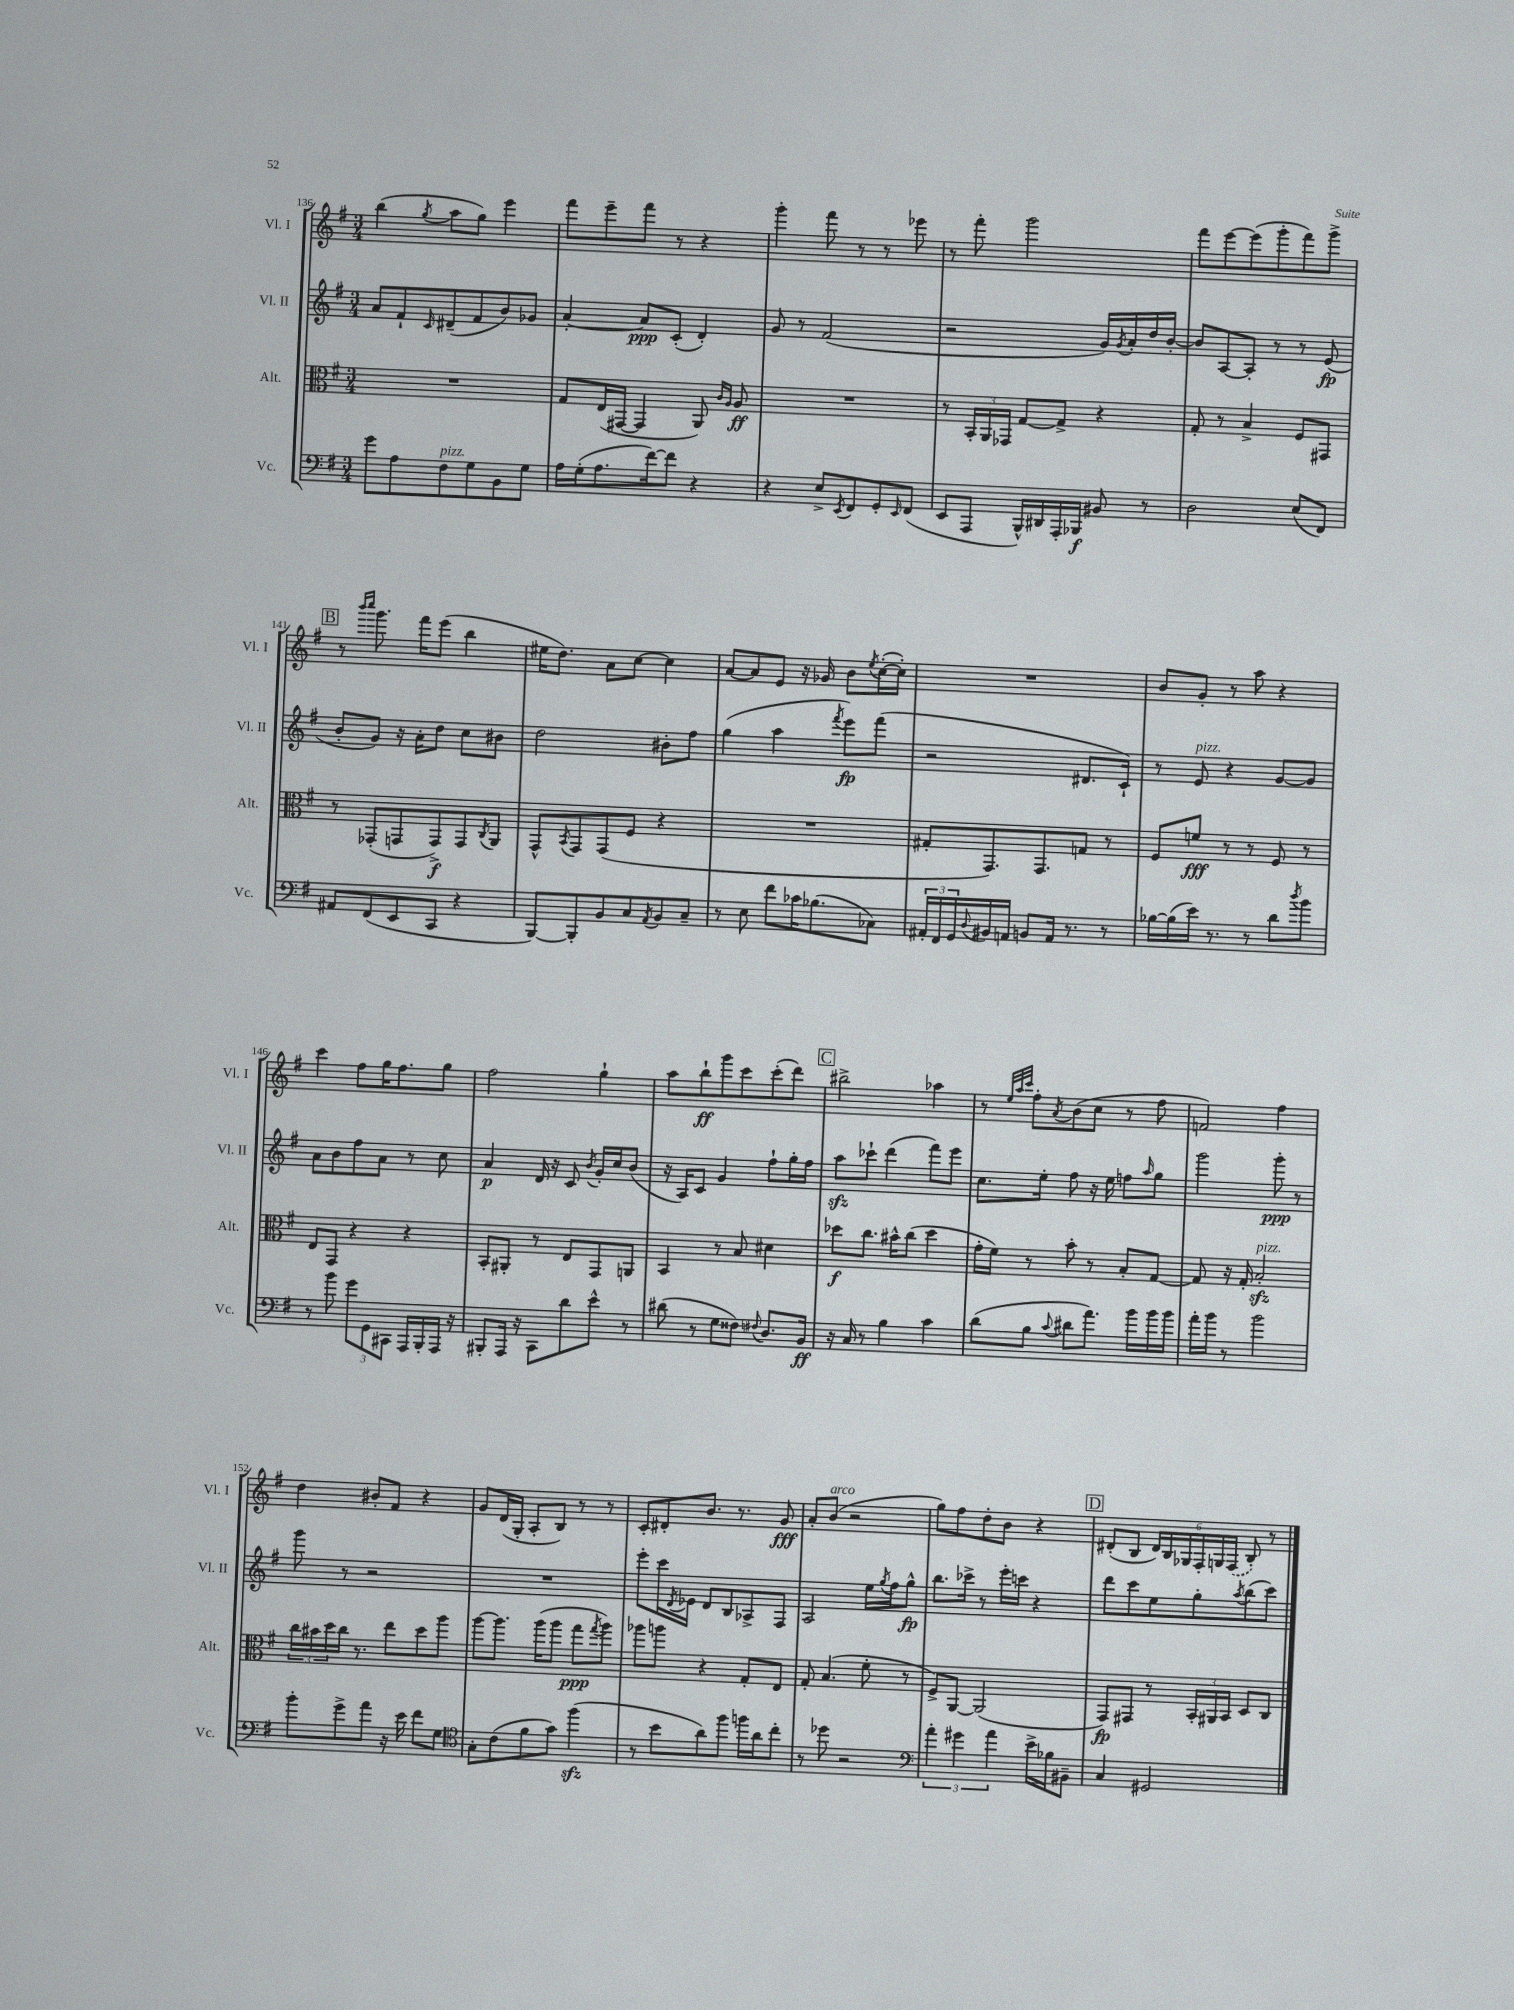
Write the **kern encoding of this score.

**kern	**dynam	**kern	**dynam	**kern	**dynam	**kern	**dynam
*part4	*part4	*part3	*part3	*part2	*part2	*part1	*part1
*staff4	*staff4	*staff3	*staff3	*staff2	*staff2	*staff1	*staff1
*I"Vc.	*	*I"Alt.	*	*I"Vl. II	*	*I"Vl. I	*
*I'Vc.	*	*I'Alt.	*	*I'Vl. II	*	*I'Vl. I	*
*clefF4	*	*clefC3	*	*clefG2	*	*clefG2	*
*k[f#]	*	*k[f#]	*	*k[f#]	*	*k[f#]	*
*M3/4	*	*M3/4	*	*M3/4	*	*M3/4	*
=136	=136	=136	=136	=136	=136	=136	=136
8g\L	.	2.r	.	8a/L	.	(4bb\	.
8A\	.	.	.	8f#`/	.	.	.
.	.	.	.	16qqc/	.	8qgg/	.
!LO:TX:a:i:t=pizz.	!	!	!	!	!	!	!
8F#\	.	.	.	(8d#X~/	.	8aa\L	.
8G\	.	.	.	8f#/	.	8gg\J)	.
8BB\	.	.	.	8b/)	.	4eee\	.
8G\J	.	.	.	8g-X/J	.	.	.
=137	=137	=137	=137	=137	=137	=137	=137
16A\LL	.	8G/L	.	[4a'/	.	8fff#\L	.
(16G'\J	.	.	.	.	.	.	.
8.A\	.	(16E/L	.	.	.	8eee~\	.
.	.	[16GG#X/JJ	.	.	.	.	.
.	.	4GG#/]	.	8a/L]	ppp	8fff#\J	.
[16f#\k)	.	.	.	.	.	.	.
8f#\J]	.	.	.	(8c'/J	.	8r	.
4r	.	8AA/)	.	4d'/)	.	4r	.
.	.	16qqc/LL	.	.	.	.	.
.	.	16qqA/JJ	.	.	.	.	.
.	.	8A/	ff	.	.	.	.
=138	=138	=138	=138	=138	=138	=138	=138
4r	.	2.r	.	8g/	.	4ggg'\	.
.	.	.	.	8r	.	.	.
8E^/L	.	.	.	(2f#/	.	8fff#\	.
8qEE/	.	.	.	.	.	.	.
8FF#/	.	.	.	.	.	8r	.
8GG'/	.	.	.	.	.	8r	.
16qqEE/	.	.	.	.	.	.	.
(8FF#/J	.	.	.	.	.	8eee-X\	.
=139	=139	=139	=139	=139	=139	=139	=139
8EE/L	.	8r	.	2r	.	8r	.
8AAA/J	.	24BB'/LL	.	.	.	8fff#'\	.
.	.	24AA/	.	.	.	.	.
.	.	24GG-X/JJ	.	.	.	.	.
16BBB^^/LL)	.	[8G/L	.	.	.	2ggg\	.
16DD#X/	.	.	.	.	.	.	.
16AAA'/	.	8G^/J]	.	.	.	.	.
16BBB-X/JJ	f	.	.	.	.	.	.
8BB#X/	.	4r	.	16g/LL)	.	.	.
.	.	.	.	8qg/	.	.	.
.	.	.	.	16a'/	.	.	.
8r	.	.	.	16dd/	.	.	.
.	.	.	.	[16b'/JJ	.	.	.
=140	=140	=140	=140	=140	=140	=140	=140
2D\	.	8G'/	.	8b/L]	.	8fff#\L	.
.	.	8r	.	[8A/	.	[8eee\	.
.	.	4B^/	.	8A'/J]	.	(8eee\]	.
.	.	.	.	8r	.	8ggg'\	.
(8E/L	.	8F#/L	.	8r	.	8fff#\)	.
8FF#/J)	.	8GG#X/J	.	(8e/	fp	8ggg^\J	.
!!LO:LB:g=z
!!LO:REH:place=s1:t=B
=141	=141	=141	=141	=141	=141	=141	=141
8AA#X/L	.	8r	.	8b'/L	.	8r	.
.	.	.	.	.	.	16qqbbb/LL	.
.	.	.	.	.	.	16qqcccc/JJ	.
(8FF#/	.	(8GG-X'/L	.	8g/J)	.	8.ggg\	.
8EE/	.	8GGn/	.	16r	.	.	.
.	.	.	.	16a'\KL	.	16fff#\KL	.
8CC/J	.	8GG^/)	f	8dd\J	.	(8eee\J	.
4r	.	8GG/	.	8cc\L	.	4bb\	.
.	.	8qC/	.	.	.	.	.
.	.	8AA/J	.	8b#X\J	.	.	.
=142	=142	=142	=142	=142	=142	=142	=142
[8BBB/L)	.	8GG^^/L	.	2dd\	.	16ee#X\KL	.
.	.	.	.	.	.	8.dd\J)	.
.	.	8qBB/	.	.	.	.	.
8BBB'/]	.	8GG/	.	.	.	.	.
8BB/	.	(8GG/	.	.	.	8a\L	.
8C/	.	8F#/J	.	.	.	[8cc\J	.
8qAA/	.	.	.	.	.	.	.
8BB/	.	4r	.	8b#X'\L	.	4cc\]	.
8C~/J	.	.	.	8ff#\J	.	.	.
=143	=143	=143	=143	=143	=143	=143	=143
8r	.	2.r	.	(4gg\	.	[8a/L	.
8E\	.	.	.	.	.	8a/]	.
8f#\L	.	.	.	4aa\	.	8e/J	.
16c-X\K	.	.	.	.	.	16r	.
(8.B-X\	.	.	.	.	.	16g-X/	.
.	.	.	.	8qfff#/	.	.	.
.	.	.	.	8eee\L)	fp	8b\L	.
.	.	.	.	.	.	8qee/	.
8C-X\J)	.	.	.	(8fff#\J	.	([16cc'\L	.
.	.	.	.	.	.	16cc'\JJ])	.
=144	=144	=144	=144	=144	=144	=144	=144
24AA#X'/LL	.	8G#X'/L	.	2r	.	2.r	.
24FF#/	.	.	.	.	.	.	.
24GG/	.	.	.	.	.	.	.
8qqD/	.	.	.	.	.	.	.
16BB#X/	.	8.GG/)	.	.	.	.	.
16AAn/JJ	.	.	.	.	.	.	.
8BBn/L	.	.	.	.	.	.	.
.	.	8.GG/	.	.	.	.	.
16AA/Jk	.	.	.	.	.	.	.
8.r	.	.	.	.	.	.	.
.	.	8Gn/J	.	8.d#X/L	.	.	.
8r	.	8r	.	.	.	.	.
.	.	.	.	16c`/Jk)	.	.	.
=145	=145	=145	=145	=145	=145	=145	=145
[16B-X\LL	.	8F#/L	.	8r	.	8b/L	.
(16B-\]	.	.	.	.	.	.	.
!	!	!	!	!LO:TX:a:i:t=pizz.	!	!	!
16e\JJ)	.	8fn/J	fff	8e/	.	8g'/J	.
8.r	.	.	.	.	.	.	.
.	.	8r	.	4r	.	8r	.
8r	.	8r	.	.	.	8aa\	.
8d\L	.	8F#/	.	[8g/L	.	4r	.
8qdd/	.	.	.	.	.	.	.
8b\J	.	8r	.	8g/J]	.	.	.
!!LO:LB:g=z
=146	=146	=146	=146	=146	=146	=146	=146
8r	.	8E/L	.	8a\L	.	4ccc\	.
8b\	.	8GG/J	.	8b\	.	.	.
12g\L	.	4r	.	8ff#\	.	8ff#\L	.
12GG\	.	.	.	.	.	.	.
.	.	.	.	8a\J	.	16gg\K	.
12CC#X\J	.	.	.	.	.	.	.
.	.	.	.	.	.	8.ff#\	.
16AAA/LL	.	4r	.	8r	.	.	.
16BBB'/	.	.	.	.	.	.	.
16AAA/JJ	.	.	.	8cc\	.	8gg\J	.
16r	.	.	.	.	.	.	.
=147	=147	=147	=147	=147	=147	=147	=147
8BBB#X'/L	.	8BB'/L	.	4a/	p	2ff#\	.
16AAA/Jk	.	8AA#X'/J	.	.	.	.	.
16r	.	.	.	.	.	.	.
8CC\L	.	8r	.	16d/	.	.	.
.	.	.	.	16r	.	.	.
8d\	.	8E/L	.	8c/	.	.	.
.	.	.	.	8qb/	.	.	.
8e^^\J	.	8GG/	.	16g'/LL	.	4gg`\	.
.	.	.	.	16cc/J	.	.	.
8r	.	8AAn/J	.	(8b/J	.	.	.
=148	=148	=148	=148	=148	=148	=148	=148
(8d#X\	.	4BB/	.	16r	.	8aa\L	.
.	.	.	.	16A/KL)	.	.	.
8r	.	.	.	8c/J	.	8bb`\	ff
8G\L	.	8r	.	4g/	.	8ggg\	.
8F##X\J)	.	8B/	.	.	.	8ccc\	.
8qqF#X/	.	.	.	.	.	.	.
8.D/L	.	4d#X\	.	8ff#`\L	.	(8ccc'\	.
.	.	.	.	16gg'\L	.	8ddd\J)	.
16BB/Jk	ff	.	.	16ff#\JJ	.	.	.
!!LO:REH:place=s1:t=C
=149	=149	=149	=149	=149	=149	=149	=149
16r	.	8dd-X\L	f	8aazz\L	.	2bb#X^\	.
16C/	.	.	.	.	.	.	.
8r	.	8.cc\J	.	8ccc-X`\J	.	.	.
4B\	.	.	.	(4ddd\	.	.	.
.	.	16b#X^^\KL	.	.	.	.	.
.	.	(8cc\J	.	.	.	.	.
4c\	.	4dd-\	.	8fff#\L)	.	4aa-X\	.
.	.	.	.	8eee\J	.	.	.
=150	=150	=150	=150	=150	=150	=150	=150
(8d\L	.	16g'\LL	.	8.cc\L	.	8r	.
.	.	16f#\JJ)	.	.	.	.	.
.	.	.	.	.	.	32qqee/LLL	.
.	.	.	.	.	.	32qqaa/	.
.	.	.	.	.	.	32qqccc/JJJ	.
8B\J	.	8r	.	.	.	8ff#'\L	.
.	.	.	.	16ee'\Jk	.	.	.
8qqc/	.	.	.	.	.	8qa/	.
8d#X\L	.	8b'\	.	8ff#\	.	(8b\	.
8.a\J)	.	8r	.	16r	.	8cc\J	.
.	.	.	.	16ee\	.	.	.
.	.	8B'/L	.	8ffn\L	.	8r	.
16b\LL	.	.	.	.	.	.	.
.	.	.	.	16qqaa/	.	.	.
16b\	.	[8G/J	.	8gg\J	.	8ff#\	.
16b\JJ	.	.	.	.	.	.	.
=151	=151	=151	=151	=151	=151	=151	=151
16a'\LL	.	8G/]	.	2ggg\	.	2fn/)	.
16b\JJ	.	.	.	.	.	.	.
8r	.	16r	.	.	.	.	.
.	.	16G'/	.	.	.	.	.
!	!	!LO:TX:a:i:t=pizz.	!	!	!	!	!
2b\	.	2Bzz'/	.	.	.	.	.
.	.	.	.	8ggg'\	ppp	4ff#\	.
.	.	.	.	8r	.	.	.
!!LO:LB:g=z
=152	=152	=152	=152	=152	=152	=152	=152
8b'\L	.	24cc\LL	.	8ggg\	.	4dd\	.
.	.	24b#X\	.	.	.	.	.
.	.	24dd\	.	.	.	.	.
8g^\	.	16cc\JJ	.	8r	.	.	.
.	.	8.r	.	.	.	.	.
8a\J	.	.	.	2r	.	8b#X'/L	.
16r	.	8ee\L	.	.	.	8f#/J	.
16e\	.	.	.	.	.	.	.
8f#\L	.	8dd\	.	.	.	4r	.
8G\J	.	8aa\J	.	.	.	.	.
=153	=153	=153	=153	=153	=153	=153	=153
*clefC4	*	*	*	*	*	*	*
8G'\L	.	[8aa\L	.	2.r	.	8g/L	.
(8c\	.	8.aa\J]	.	.	.	(16d/L	.
.	.	.	.	.	.	16G'/JJ	.
8f#\	.	.	.	.	.	8A'/L	.
.	.	(16aa\KL	.	.	.	.	.
8g\J)	.	8aa\J	.	.	.	8B/J)	.
(4ff#zz\	.	8gg\L	ppp	.	.	8r	.
.	.	8qgg/	.	.	.	.	.
.	.	8aa\J)	.	.	.	8r	.
=154	=154	=154	=154	=154	=154	=154	=154
8r	.	8aa-X\L	.	8eee'\L	.	8c'/L	.
8b\L	.	8aan\J	.	16ccc\L	.	8d#X'/	.
.	.	.	.	8qd/	.	.	.
.	.	.	.	16e-X\JJ	.	.	.
8a\)	.	4r	.	8d/L	.	8.b/J	.
8ff#\J	.	.	.	8B/	.	.	.
.	.	.	.	.	.	8.r	.
16ffn\LL	.	8G'/L	.	8A-X^/	.	.	.
16a\J	.	.	.	.	.	.	.
8cc'\J	.	8E/J	.	8F#/J	.	8g/	fff
=155	=155	=155	=155	=155	=155	=155	=155
8r	.	8G'/	.	2A/	.	8a'/L	.
!	!	!	!	!	!	!LO:TX:a:i:t=arco	!
8dd-X\	.	(4.B/	.	.	.	(8b/J	.
2r	.	.	.	.	.	2r	.
.	.	8f#'\	.	16ee\LL	.	.	.
.	.	.	.	8qgg/	.	.	.
.	.	.	.	16ff#\J	.	.	.
.	.	8r	.	8gg^^\J	fp	.	.
=156	=156	=156	=156	=156	=156	=156	=156
*clefF4	*	*	*	*	*	*	*
6a'\	.	8F#^/L)	.	8.bb\L	.	8gg\L)	.
.	.	[8AA/J	.	.	.	8ff#\	.
6g#X\	.	.	.	.	.	.	.
.	.	.	.	16ccc-X^\Jk	.	.	.
.	.	(2AA/]	.	8r	.	8dd'\	.
6a\	.	.	.	.	.	.	.
.	.	.	.	16eee'\LL	.	8b\J	.
.	.	.	.	16cccn\JJ	.	.	.
16e^\LL	.	.	.	4r	.	4r	.
16B-X\J	.	.	.	.	.	.	.
8BB#X~\J	.	.	.	.	.	.	.
!!LO:REH:place=s1:t=D
=157	=157	=157	=157	=157	=157	=157	=157
4C/	.	8GG/L)	fp	8ddd\L	.	(8d#X'/L	.
.	.	8GG#X/J	.	8ccc\	.	8B/J	.
2GG#X/	.	8r	.	8ee\	.	24d#/LL)	.
.	.	.	.	.	.	24B/	.
.	.	.	.	.	.	24G-X/	.
.	.	24BB'/LL	.	8gg'\	.	24F#'/	.
.	.	24AA#X/	.	.	.	24Gn/	.
.	.	24BB/JJ	.	.	.	(24F#/JJ	.
.	.	.	.	8qaa/	.	.	.
.	.	8D/L	.	(8bb\	.	8B'/)	.
.	.	8C/J	.	8ccc\J)	.	8r	.
==	==	==	==	==	==	==	==
*-	*-	*-	*-	*-	*-	*-	*-
